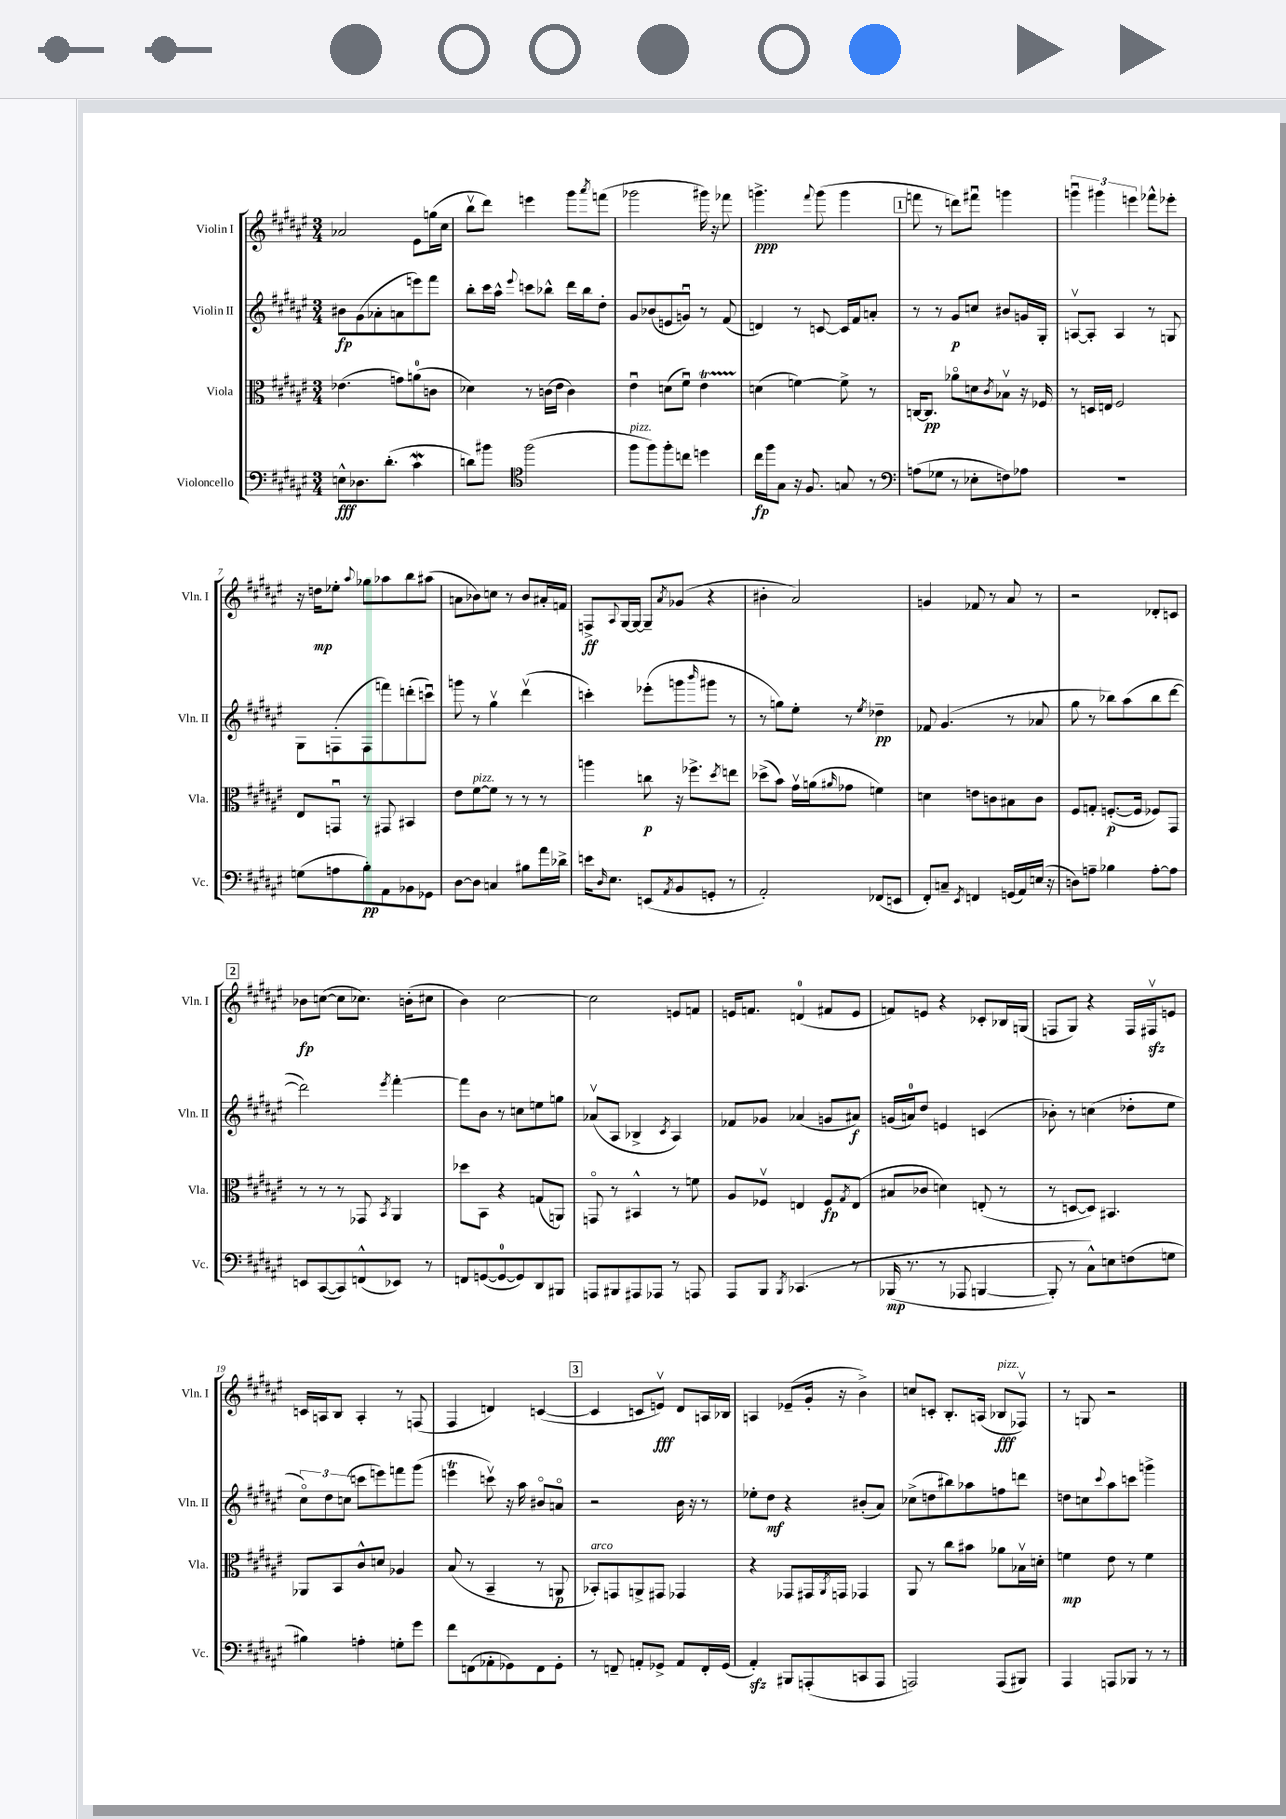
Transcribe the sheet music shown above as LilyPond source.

<<
\new StaffGroup <<
\new Staff = "s0" \with { instrumentName = "Violin I" shortInstrumentName = "Vln. I" } {
    \clef treble \key fis \major \numericTimeSignature \time 3/4
    aes'2 eis'8 g''16( cis''16 |
    b''8\upbow dis'''8) e'''4 gis'''8 \acciaccatura { ais'''8 } f'''8( |
    ges'''2 gis'''16) r16 fes'''8 |
    g'''4.->\ppp \appoggiatura { fis'''8 } g'''8( g'''4 |
    \mark \markup { \box "1" } f'''8 r8 d'''8) fis'''8\downbow g'''4 |
    \tuplet 3/2 { g'''4\downbow gis'''4 e'''4 } fes'''8-^ ees'''8-. |
    r16 d''16\mp ees''8-. \appoggiatura { ais''8 } ges''8 aes''8 b''8 ais''8( |
    a'8 bes'8) c''8 r8 bes'8 ais'16-. f'16 |
    f8->\ff \appoggiatura { ais8 } gis16~ gis16~ gis8-- \acciaccatura { ais'8 } ges'8( r4 |
    bis'4-. ais'2) |
    g'4 fes'8 r8 ais'8 r8 |
    r2 des'8-. c'8 |
    \mark \markup { \box "2" } bes'8\fp c''8~( c''8 ces''8.) b'16-.( cis''8 |
    b'4) cis''2~ |
    cis''2 e'8 f'8 |
    e'16 f'8. d'4-0( fis'8 e'8 |
    f'8) e'8 r4 ces'8-. bes16 g16( |
    f8 gis8) r4 f16 fis16\upbow\sfz e'8 |
    c'16 a16 b8 a4-. r8 f8( |
    fis4 d'4) c'4~( |
    \mark \markup { \box "3" } c'4 c'8 e'8\upbow\fff) dis'8 a16 bes16 |
    a4 ees'8--( gis'16-. r16 b'4->) |
    c''8 c'8-. b8.-. a16( bes8\fff^\markup { \italic "pizz." } fes8\upbow) |
    r8 g8 r2 \bar "|." |
}
\new Staff = "s1" \with { instrumentName = "Violin II" shortInstrumentName = "Vln. II" } {
    \clef treble \key fis \major \numericTimeSignature \time 3/4
    bis'8\fp gis'8( aes'8-. a'8 e'''8) fis'''8 |
    b''8-. cis'''16 ais''16-^ \appoggiatura { eis'''8 } c'''8 bes''8-^ dis'''16 bes''16 dis''8-. |
    gis'8 bes'8( e'8 g'8\downbow) r8 fis'8( |
    d'4) r8 c'8~ c'16 fis'16 a'8-. |
    \mark \markup { \box "1" } r8 r8 gis'8\p c''8 bis'8 g'16 gis16-. |
    a8~\upbow a8-. a4 r8 g8 |
    gis8 f8-.( f8 f'''8) d'''8-.( c'''8\downbow) |
    g'''8 r8 gis''4\upbow dis'''4\upbow( |
    c'''4-.) ees'''8-.( g'''8 \grace { b'''16 } gis'''8 r8 |
    r8 g''8) eis''8-. r8 \acciaccatura { eis''8 } des''4--\pp |
    fes'8 gis'4.( r8 aes'8 |
    gis''8 r8 bes''8) ais''8( bes''8 dis'''8~ |
    \mark \markup { \box "2" } dis'''2) \acciaccatura { eis'''8 } fis'''4~-. |
    fis'''8 b'8 r8 c''8 e''8 g''8 |
    aes'8\upbow( ais8 bes4-> \acciaccatura { cis'8 } ais4) |
    fes'8 ges'8 aes'4( g'8 ais'8\f) |
    g'16( a'16-0) dis''8 e'4 c'4( |
    bes'8-.) r8 c''4( des''8-. eis''8 |
    \tuplet 3/2 { cis''8\flageolet) dis''8 c''8( } c'''8 e'''8) f'''8 gis'''8( |
    e'''4\trill c'''8\upbow) r16 ais''16 bis'8\flageolet a'8\flageolet |
    \mark \markup { \box "3" } r2 b'16 r16 r8 |
    ees''8-. dis''8\mf r4 bis'8-.( ais'8) |
    ces''8->( d''8 bis''8) aes''8 f''8 d'''8 |
    d''8 c''8 \appoggiatura { cis'''8 } ais''8 c'''8 g'''4-> \bar "|." |
}
\new Staff = "s2" \with { instrumentName = "Viola" shortInstrumentName = "Vla." } {
    \clef alto \key fis \major \numericTimeSignature \time 3/4
    ees'4.( g'8) a'8-0( c'8 |
    des'4) r8 c'16( eis'16 c'4) |
    eis'4\downbow d'8( fis'8\downbow) eis'4\startTrillSpan |
    d'4\stopTrillSpan( f'4~) f'8-> r8 |
    \mark \markup { \box "1" } c16~ c8.\pp aes'8\flageolet d'8 \acciaccatura { cis'8 } bes8\upbow r16 fes16 |
    r8 d16 e16 fis2 |
    eis8 g,8\downbow r8 gis,8 bis,4 |
    eis'8 fis'8~^\markup { \italic "pizz." } fis'8 r8 r8 r8 |
    a''4 c''8\p r16 fes''8.-> \acciaccatura { dis''8 } e''8 |
    des''8->( b'8) gis'16\upbow a'16( \grace { ais'16 } ges'8 f'4) |
    d'4 e'8 c'8 bis8 c'8 |
    fis8 g8-. f8.~-.\p( f16 fes8) gis,8 |
    \mark \markup { \box "2" } r8 r8 r8 ges,8 \acciaccatura { b,8 } ais,4 |
    des''8 b,8 r4 g8( a,8) |
    g,8\flageolet r8 bis,4-^ r8 f'8 |
    ais8 fes8\upbow e4 fes8\fp \acciaccatura { gis8 } e8( |
    bis8 ces'8 d'4) e8-.( r8 |
    r8 d8~ d8) bis,4. |
    aes,8 b,8 cis'8-^ d'8 aes4 |
    b8( r8 b,4-- r8 a,8\p |
    \mark \markup { \box "3" } bes,8-.^\markup { \italic "arco" }) g,8 a,8-> gis,8 ges,4 |
    r4 ges,8 gis,16 \acciaccatura { ais,8 } g,16 ges,4 |
    ais,8 r8 cis''8 bis'8 aes'8 bes16\upbow d'16-. |
    f'4\mp eis'8 r8 f'4 \bar "|." |
}
\new Staff = "s3" \with { instrumentName = "Violoncello" shortInstrumentName = "Vc." } {
    \clef bass \key fis \major \numericTimeSignature \time 3/4
    e8-^\fff des8. dis'8.-.( cis'4\mordent |
    d'8) bis'8 \clef tenor fis''2( |
    fis''8^\markup { \italic "pizz." } fis''8) fis''8-. c''8 d''4 |
    cis''16\fp fis''16 gis8 r16 fis8. g8 r8 |
    \mark \markup { \box "1" } \clef bass a8( ges8 r8 ees8-. f8) aes8 |
    R2. |
    g8( a8 b8-.\pp) ais,8 bes,8 ges,8 |
    dis8~ dis8 c4 bis8 ais'16 des'16-> |
    e'16 \grace { dis16 } eis8. e,8( \acciaccatura { ais,8 } b,8 g,8-. r8 |
    ais,2-.) fes,8( e,8 |
    fis,8-.) c8-- \acciaccatura { eis,8 } f,4 g,16( ais,16) e16( r16 |
    d8) a8-- bes4 a8~-. a8 |
    \mark \markup { \box "2" } e,8 cis,8~( cis,8) f,8-^( ees,8) r8 |
    f,8 g,8~( g,8-0~ g,8) dis,8 bis,,8 |
    a,,8 bis,,8 ais,,8 aes,,8 r8 a,,8 |
    ais,,8 b,,8 \acciaccatura { b,,8 } ces,4.\( r8 |
    bes,,16\mp( r8. r8 aes,,8 b,,4~ |
    b,,8-.) r8 cis8-^\) e8 f8( g8 |
    bis4) a4-. g8-. gis'8 |
    fis'8 f,8( aes,8-. ges,8) f,8 ges,8-. |
    \mark \markup { \box "3" } r8 f,8-- a,8-. ges,8-> a,8 f,16-. ges,16( |
    ais,4-.\sfz) bis,,8 a,,8-.( c,8 a,,8 |
    a,,2) a,,8( bis,,8) |
    ais,,4 a,,8 bes,,8 r8 r8 \bar "|." |
}
>>
>>
